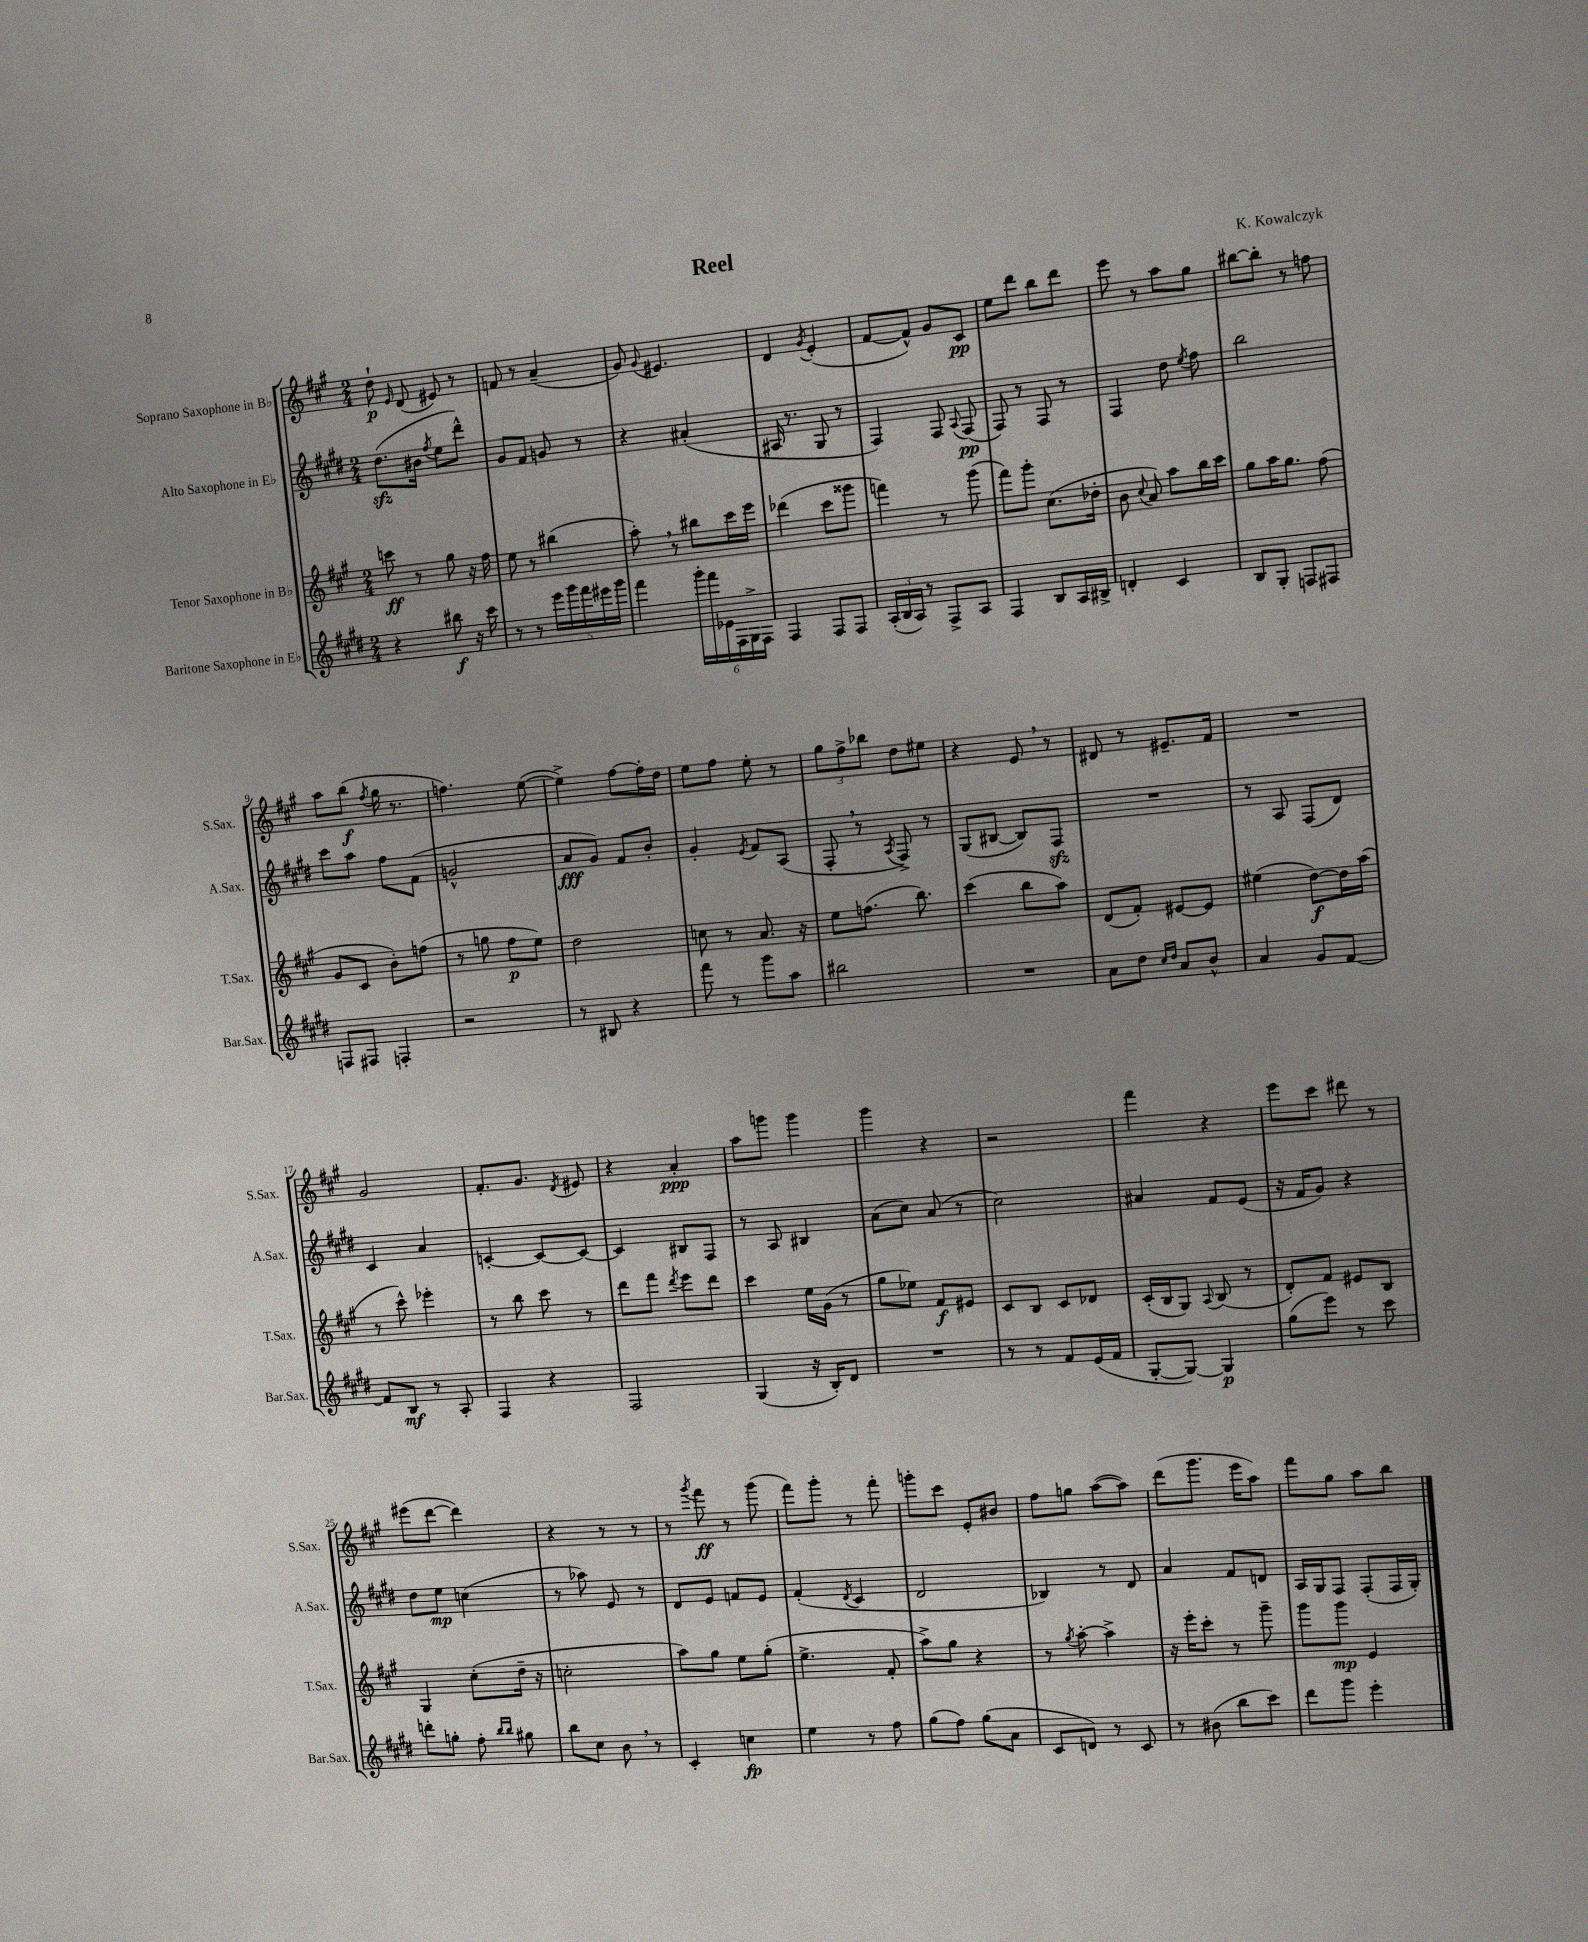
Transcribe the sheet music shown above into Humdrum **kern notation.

**kern	**kern	**kern	**kern
*staff4	*staff3	*staff2	*staff1
*clefG2	*clefG2	*clefG2	*clefG2
*k[f#c#g#d#]	*k[f#c#g#]	*k[f#c#g#d#]	*k[f#c#g#]
*M2/4	*M2/4	*M2/4	*M2/4
4r	8ccc	(8.dd#	8dd`
.	.	.	16qqe
.	8r	.	(8d
.	.	16b#	.
.	.	8qff#	.
8bb#	8gg#	8ee	8e#)
16r	16r	8ddd#^^)	8r
16ccc#	16ff#	.	.
=	=	=	=
8r	8ee	8g#	8f
8r	8r	8f#	8r
20eee	(4bb#	8g	(4a~
20ggg#	.	.	.
20fff#	.	.	.
.	.	8r	.
20eee#	.	.	.
20ggg#	.	.	.
=	=	=	=
4fff#	8aa')	4r	8g#)
.	.	.	8qqg#
.	8r	.	4.e#
24ggg#'	8bb#	(4a#'	.
24fff#	.	.	.
24e-	.	.	.
24F#	16ccc#	.	.
24G#^	.	.	.
.	16eee	.	.
24F#	.	.	.
=	=	=	=
4F#	(4ddd-	16A#	4d
.	.	8.r	.
.	.	.	8qg#
8F#	8ccc#	8G#	(4e'
8F#	8ggg##	8r	.
=	=	=	=
(24A'	4fff)	4F#)	[8f#
24B	.	.	.
24A)	.	.	.
8r	.	.	8f#^^])
8F#^	8r	8F#	8g#
.	.	8qqA	.
8A	(8ggg#	(8F#	8c#
=	=	=	=
4F#	8fff#)	8F#)	8ee
.	8ggg#'	8r	8ddd
8B	(8.cc#	8F#	8bb
16A	.	8r	8ddd
16B#^	16dd-'	.	.
=	=	=	=
4d'	8b	4F#	8eee
.	8qqcc#	.	.
.	8a)	.	8r
4c#	8aa	8dd#	8aa
.	.	8qee	.
.	16bb	8ff#	8gg#
.	16ccc#	.	.
=	=	=	=
8B	8gg#	2bb	[8bb#
8G#'	16aa	.	8bb#']
.	8.gg#	.	.
8F	.	.	8r
8F#	(8ff#	.	8ff
=	=	=	=
8F	8g#	8ccc#	8aa
8F#	8c#	8aa	(8bb
.	.	.	8qff#
4F'	8b')	8ff#	16gg#
.	.	.	8.r
.	(8ff	(8f#	.
=	=	=	=
2r	8r	2g^^	4.ff)
.	8gg	.	.
.	8ff#	.	.
.	8ee)	.	([8ee
=	=	=	=
8r	2dd	8a	4ee^])
8B#	.	8g#)	.
4r	.	8f#	[8ff#
.	.	8b'	16ff#']
.	.	.	16dd
=	=	=	=
8fff#	8cc	4g#'	8ee
8r	8r	.	8ff#
.	.	8qe	.
8ggg#	8.a	8f#	8ee'
8aa	.	(8A	8r
.	16r	.	.
=	=	=	=
2bb#	8ee	8F#'	12gg#
.	.	.	12ff#^
.	(8.ff	8r	.
.	.	.	12bb-
.	.	8qA	.
.	.	8F#^)	8dd
.	8.bb)	.	.
.	.	8r	8ee#
=	=	=	=
2r	(4ccc#	(8G#	4r
.	.	[8B#	.
.	8bb	8B#])	8e
.	8aa)	8F#	8r
=	=	=	=
8a	(8d	2r	8d#
8dd#	8f#')	.	8r
16qqcc#	.	.	.
16qqdd#	.	.	.
8a	[8e#	.	8.e#~
8b^^	8e#]	.	.
.	.	.	16f#
=	=	=	=
4a	(4ee#	8r	2r
.	.	8A	.
8g#	[8dd)	(8F#	.
[8f#	16dd]	8d#)	.
.	(16aa	.	.
=	=	=	=
8f#]	8r	4c#	2g#
8B	8ccc#^^)	.	.
8r	4eee-'	4a	.
8A'	.	.	.
=	=	=	=
4F#	8r	[4c'	8.f#'
.	8bb	.	.
.	.	.	8.g#
4r	8ccc#	8c_	.
.	.	.	8qd
.	8r	8c_	8e#
=	=	=	=
2F#	8ddd	4c]	4r
.	8fff#	.	.
.	8qddd	.	.
.	8eee	8B#	4a'
.	8ddd	8F#	.
=	=	=	=
(4G#	4ccc#	8r	8aa
.	.	8A	8ggg
16r	16ee	4B#	4ggg
16B')	(16g#	.	.
8d#	8r	.	.
=	=	=	=
2r	8gg#	(8a	4ggg#
.	8ee-)	8cc#)	.
.	8f#	(8a	4r
.	8e#	8r	.
=	=	=	=
8r	8c#	2cc#)	2r
8r	8B	.	.
8f#	8c#	.	.
(16e	8d-	.	.
16f#	.	.	.
=	=	=	=
[8G#'	(16c#'	4a#	4fff#
.	16B	.	.
8G#_)	8G#)	.	.
.	8qqA	.	.
4G#]	(8B	8f#	4r
.	8r	(8e	.
=	=	=	=
(8gg#	8d')	16r	8eee
.	.	16f#	.
8eee)	8f#	8g#)	8ccc#
8r	8e#	4r	8ddd#
8ccc#	8B	.	8r
=	=	=	=
8ddd'	4G#	8dd#	(8eee#
8gg'	.	8ee	[8ddd
8ff#'	(8cc#'	(4cc	4ddd])
16qqbb	.	.	.
16qqbb	.	.	.
8gg#	16dd~	.	.
.	16r	.	.
=	=	=	=
8bb	2cc'	8r	4r
8cc#	.	8aa-)	.
8b	.	8e	8r
8r	.	8r	8r
=	=	=	=
4c#'	8aa)	8d#	8r
.	.	.	8qggg#
.	8gg#	8e	8fff#
4cc	8ee	8f	8r
.	(8gg#'	8e	(8ggg#
=	=	=	=
4ee	4.ee^	(4f#'	8fff#)
.	.	.	8ggg#'
.	.	8qd#	.
8r	.	4c#	8r
8ff#	8f#'	.	8fff#'
=	=	=	=
(8gg#	8aa^)	2d#	8ggg'
8ff#)	8gg#	.	8ccc#
(8gg#	4r	.	8e'
8a	.	.	8b#
=	=	=	=
8c#	8r	4B-)	8ff#
.	8qgg#	.	.
8d)	[8aa'	.	8gg
8r	4aa^]	8r	([8aa
8c#	.	8d#	8aa])
=	=	=	=
8r	16r	4a	(8ddd
.	16eee'	.	.
(8b#	8ccc#'	.	8.ggg#
8bb	8r	8f#	.
.	.	.	16eee
8ccc#)	8ggg#~	8d	8aa)
=	=	=	=
8ddd#	8ggg#	16A	8fff#
.	.	16G#	.
8ggg#	8ggg#	8F#	8gg#
4eee'	4e	(8F#'	8aa
.	.	16F#	8bb
.	.	16G#')	.
==	==	==	==
*-	*-	*-	*-
